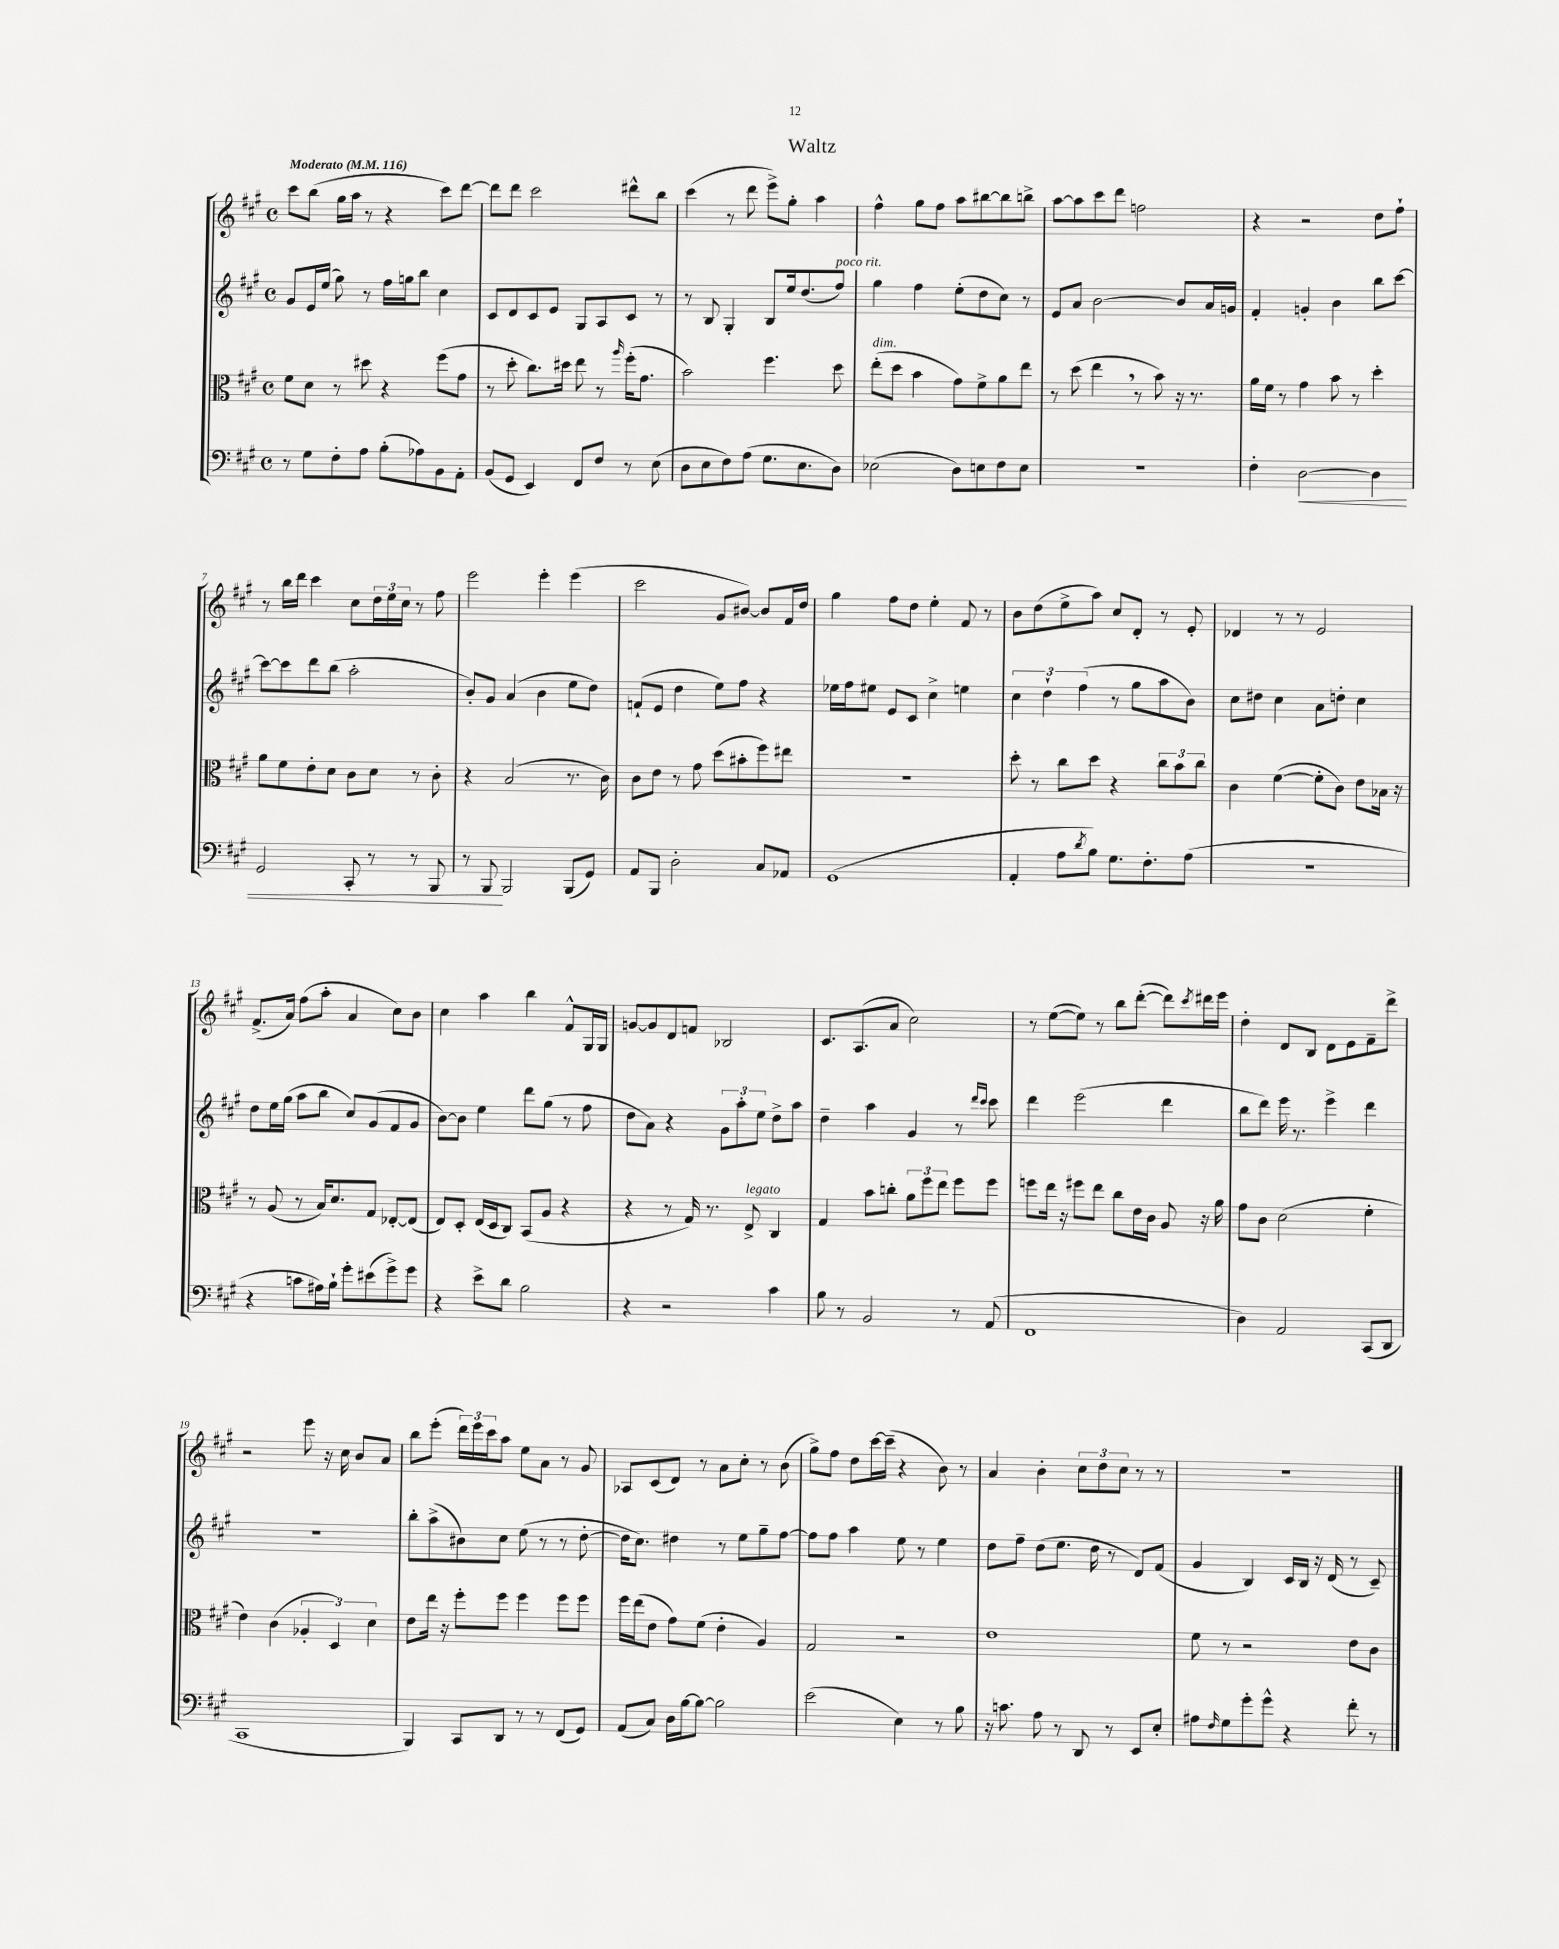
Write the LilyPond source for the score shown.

\header { title = "Waltz" }
<<
\new StaffGroup <<
\new Staff = "s0" {
    \clef treble \key a \major \defaultTimeSignature \time 4/4 \tempo "Moderato" 4 = 116
    cis'''8 b''8( gis''16 a''16 r8 r4 cis'''8) d'''8~ |
    d'''8 d'''8 cis'''2 dis'''8-^ b''8 |
    cis'''4( r8 d'''8 e'''8->) gis''8-. a''4 |
    fis''4-^ gis''8 fis''8 a''8 bis''8~ bis''8 b''8-> |
    a''8~ a''8 cis'''8 d'''8 f''2 |
    r4 r2 d''8 fis''8-! |
    r8 b''16 d'''16 cis'''4 cis''8 \tuplet 3/2 { d''16 e''16 cis''16 } r8 fis''8 |
    e'''2 e'''4-. e'''4( |
    cis'''2 gis'8 bis'8~) bis'8 fis'16 d''16 |
    gis''4 fis''8 d''8 e''4-. fis'8 r8 |
    b'8 d''8( e''8-> a''8) cis''8 d'8-. r8 e'8-. |
    des'4 r8 r8 e'2 |
    fis'8.->( a'16) fis''8( a''8-. a'4 cis''8) b'8 |
    cis''4 a''4 b''4 fis'8-^ gis16 gis16 |
    g'8~ g'8 d'8 f'8 bes2 |
    cis'8. a8.( a'8 cis''2) |
    r8 e''8~( e''8) r8 b''8 d'''8~-.( d'''8) \acciaccatura { cis'''8 } dis'''16 e'''16 |
    d''4-. d'8 b8 d'8 e'8 fis'8-- d'''8-> |
    r2 e'''8 r16 cis''16 b'8 a'8 |
    b''8 e'''8-.( \tuplet 3/2 { d'''16) e'''16 cis'''16 } a''8 e''8 a'8 r8 gis'8 |
    aes8 cis'8( d'8) r8 a'8 cis''8-. r8 b'8( |
    gis''8->) fis''8 d''8 cis'''16~ cis'''16--( r4 b'8) r8 |
    a'4 b'4-. \tuplet 3/2 { cis''8 d''8 cis''8 } r8 r8 |
    R1 \bar "|." |
}
\new Staff = "s1" {
    \clef treble \key a \major \defaultTimeSignature \time 4/4
    gis'8 e'16 e''16( gis''8) r8 fis''16 g''16 b''8 cis''4 |
    cis'8 d'8 cis'8 e'8 gis8 a8 cis'8 r8 |
    r8 b8 gis4-. b8 e''16 d''8.( fis''8^\markup { \italic "poco rit." }) |
    gis''4 fis''4 e''8-.( d''8 cis''8) r8 |
    e'8 a'8 b'2~ b'8 a'16 g'16 |
    fis'4-. g'4-. b'4 b''8 cis'''8~ |
    cis'''8~ cis'''8 d'''8 b''8( a''2-. |
    b'8-.) gis'8 a'4( b'4 e''8 d''8) |
    f'8-!( e'8 d''4 e''8) fis''8 r4 |
    ees''16 fis''16 eis''8 e'8 cis'8 cis''4-> e''4 |
    \tuplet 3/2 { cis''4 d''4-! fis''4( } r8 gis''8 a''8 b'8) |
    cis''8 dis''8 cis''4 a'8 d''8-. cis''4 |
    d''8 e''16 gis''16( a''8 b''8 cis''8) gis'8( fis'8 gis'8 |
    b'8~) b'8 e''4 d'''8 gis''8( r8 fis''8 |
    d''8 a'8) r4 \tuplet 3/2 { gis'8 a''8-. e''8 } d''8-> a''8 |
    d''4-- a''4 gis'4 r8 \grace { d'''16 cis'''16 } cis'''8 |
    d'''4 e'''2( d'''4 |
    b''8 d'''8) e'''16 r8. e'''4-> d'''4 |
    R1 |
    b''8-. a''8->( bis'8) cis''8 e''8( r8 r8 d''8~-. |
    d''16 cis''8.) dis''4 r8 e''8 gis''8-- fis''8~ |
    fis''8 fis''8 a''4 e''8 r8 e''4 |
    d''8 fis''8-- d''8( e''8. d''16 r8 d'8) fis'8( |
    gis'4 b4) cis'16 b16 r16 d'16( r8 cis'8--) \bar "|." |
}
\new Staff = "s2" {
    \clef alto \key a \major \defaultTimeSignature \time 4/4
    fis'8 d'8 r8 dis''8 r4 fis''8( gis'8 |
    r8 d''8-. cis''8.) dis''16 e''8 r8 \grace { a''16 } fis''16-.( gis'8. |
    b'2) fis''4. d''8 |
    e''8-.^\markup { \italic "dim." }( d''8 b'4 gis'8) fis'8-> a'8 e''8 |
    r8 d''8( e''4 \breathe r8 b'8) r16 r8. |
    a'16 fis'16 r8 gis'4 b'8 r8 d''4-. |
    a'8 fis'8 e'8-. d'8 cis'8 d'8 r8 cis'8-. |
    r4 b2( r8. cis'16) |
    cis'8 e'8 r8 gis'8 d''8( bis'8-. fis''8) eis''8 |
    R1 |
    d''8-. r8 cis''8 d''8 r4 \tuplet 3/2 { cis''8 b'8 cis''8 } |
    cis'4 fis'4~( fis'8-. cis'8) e'8 bes16 r16 |
    r8 a8( r8 b16) d'8. gis8 ees8~-. ees8( |
    e8) d8-. e16( d16 cis8) b,8( a8 r4 |
    r4 r8 gis16) r8. e8->^\markup { \italic "legato" } cis4 |
    gis4 b'8 c''8-. \tuplet 3/2 { a'8 fis''8 e''8 } fis''8 fis''8 |
    f''8 e''16 r16 fis''8 e''8 cis''8 e'16 cis'16 a8 r16 a'16 |
    gis'8 cis'8 d'2( fis'4-. |
    e'4) cis'4( \tuplet 3/2 { aes4-. d4) d'4 } |
    e'8 e''16 r16 fis''8-. fis''8 fis''4 fis''8 fis''8 |
    fis''16 e''16( e'8 gis'8) fis'8( e'4-. a4) |
    gis2 r2 |
    e'1 |
    fis'8 r8 r2 e'8 cis'8 \bar "|." |
}
\new Staff = "s3" {
    \clef bass \key a \major \defaultTimeSignature \time 4/4
    r8 gis8 fis8-. a8 b8-.( aes8) b,8 a,8-. |
    b,8( gis,8 e,4) fis,8 fis8 r8 e8( |
    d8 e8 fis8) a8( gis8. e8. d8) |
    ees2( d8) e8 fis8 e8 |
    R1 |
    fis4-. d2~\< d4 |
    gis,2 cis,8-. r8 r8 b,,8 |
    r8 b,,8\! b,,2 b,,8( gis,8) |
    a,8 b,,8 d2-. cis8 aes,8 |
    gis,1( |
    a,4-. a8 \acciaccatura { d'8 } b8) gis8. fis8.-. a8( |
    R1 |
    r4 c'8 ais16) b16-! gis'8-. eis'8( gis'8->) gis'8 |
    r4 e'8-> d'8 b2 |
    r4 r2 cis'4 |
    b8 r8 b,2 r8 a,8( |
    fis,1 |
    d4) a,2 cis,8( d,8 |
    cis,1 |
    b,,4) cis,8 d,8 r8 r8 fis,8( gis,8) |
    a,8( cis8) d16 b16~ b8~ b2 |
    e'2( e4) r8 b8 |
    r16 c'8. a8 r8 d,8 r8 e,8 e8-. |
    ais8 \grace { fis16 } gis8 gis'8-. gis'8-^ r4 fis'8-. r8 \bar "|." |
}
>>
>>
